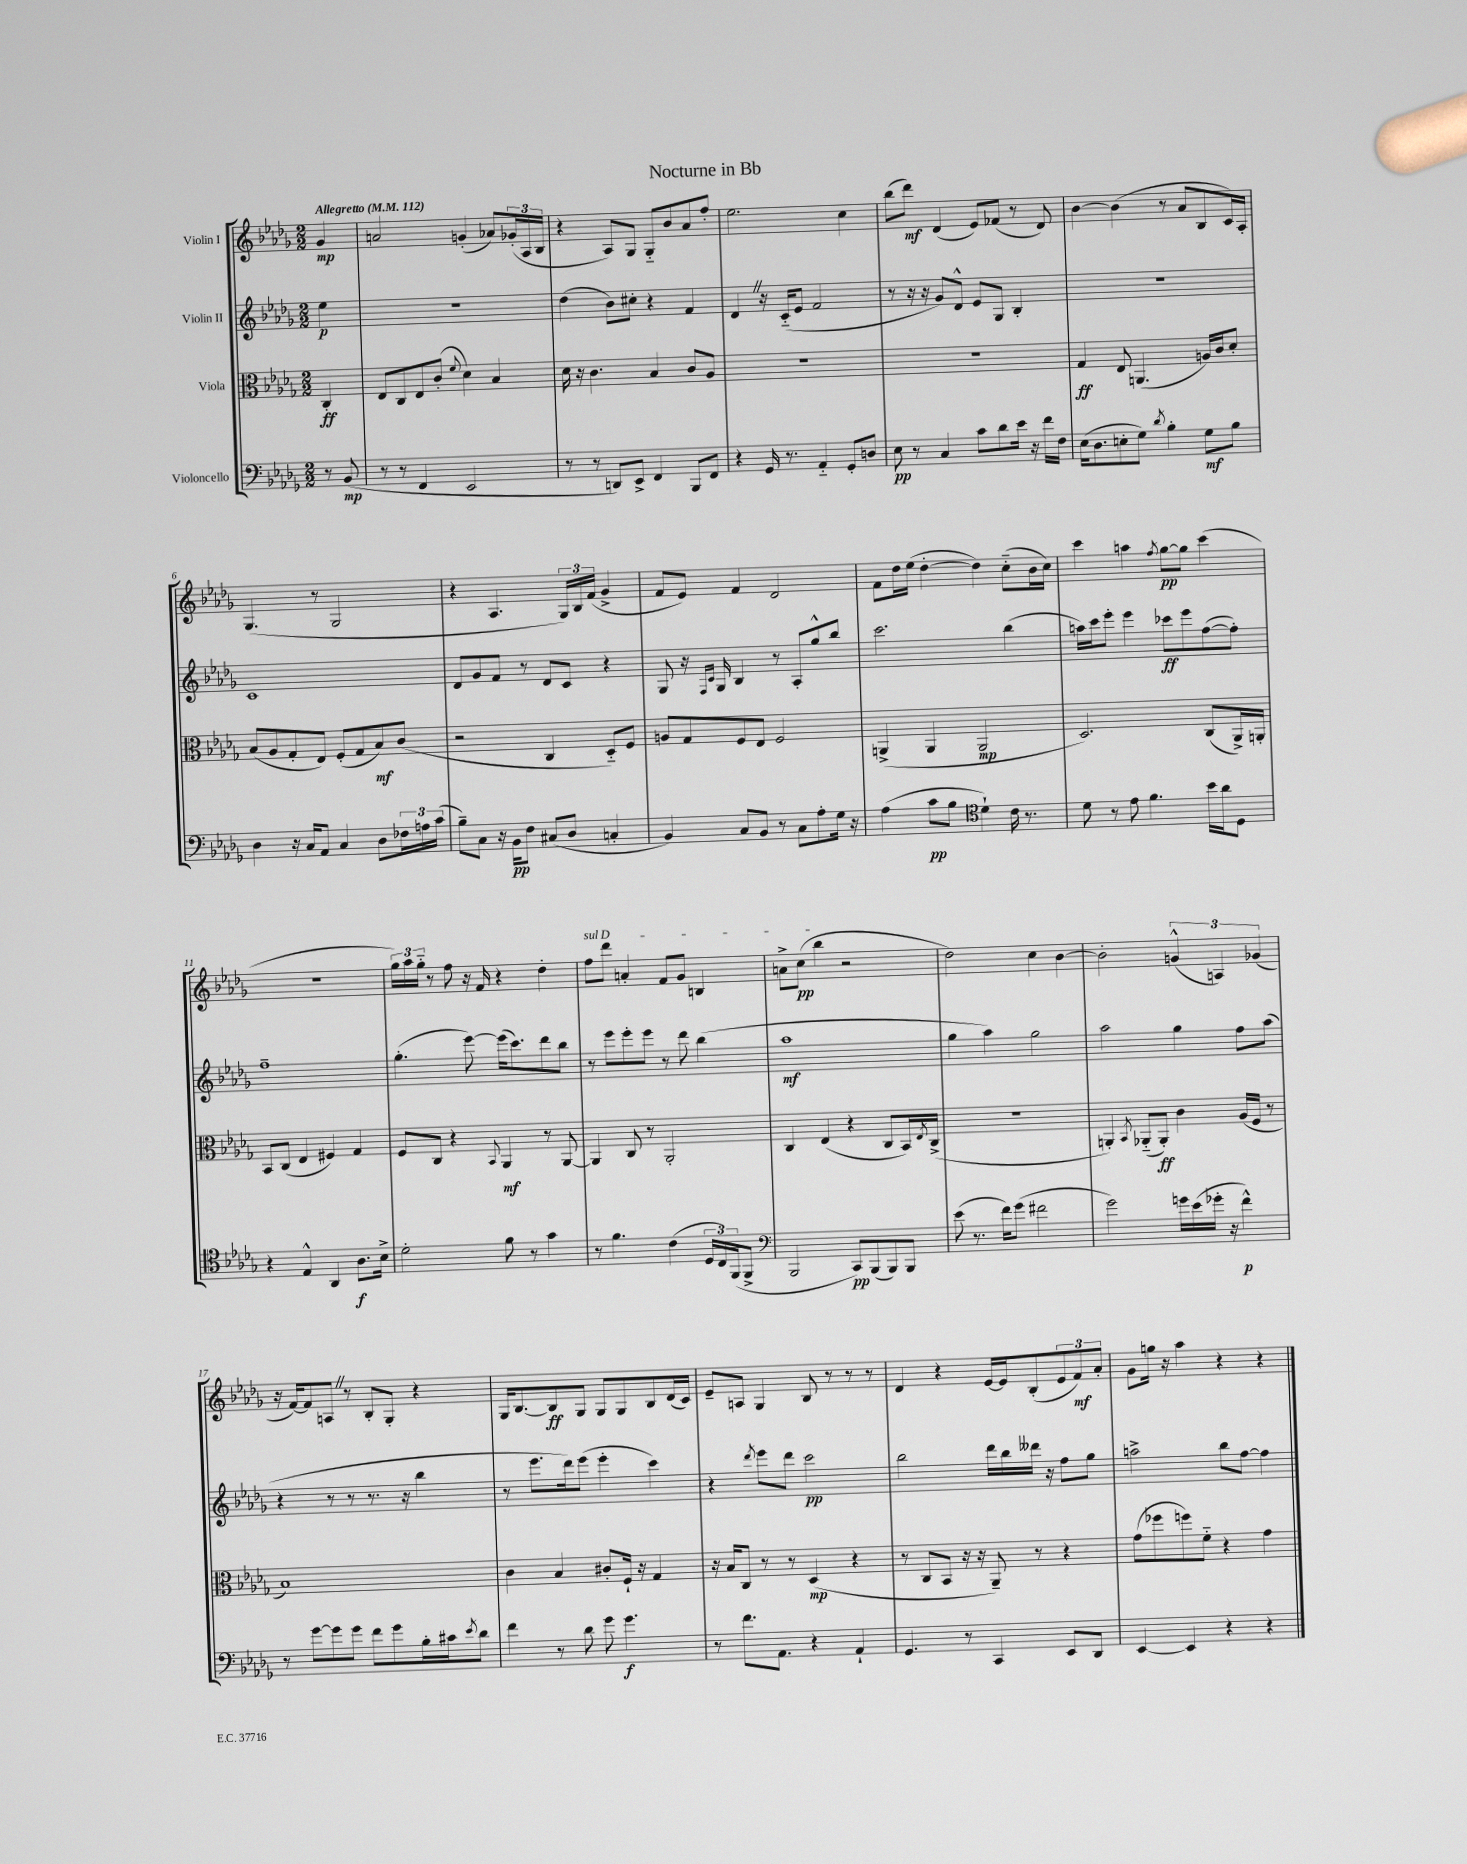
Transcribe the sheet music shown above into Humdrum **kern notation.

**kern	**kern	**kern	**kern
*staff4	*staff3	*staff2	*staff1
*clefF4	*clefC3	*clefG2	*clefG2
*k[b-e-a-d-g-]	*k[b-e-a-d-g-]	*k[b-e-a-d-g-]	*k[b-e-a-d-g-]
*M2/2	*M2/2	*M2/2	*M2/2
*MM112	*MM112	*MM112	*MM112
8r	4C'	4ee-	4g-
(8BB-	.	.	.
=	=	=	=
8r	8E-	1r	2a
8r	8C	.	.
4FF	8E-	.	.
.	(8c'	.	.
.	8qqf	.	.
2EE-	4d-)	.	(4g'
.	4B-	.	8a-)
.	.	.	(24g-'
.	.	.	24A-
.	.	.	24B-
=	=	=	=
8r	16d-	(4dd-	4r
.	16r	.	.
8r	4.c	.	.
8DD)	.	8b-)	8A-)
8EE-^	.	8cc#'	8G-
4FF	4B-	4r	8G-'~
.	.	.	8b-
8BBB-	8c	4f	8a-
8FF	8A-	.	8ff'
=	=	=	=
4r	1r	4d-	2.ee-
16GG-	.	16r	.
8.r	.	(16c'~	.
.	.	8e-	.
4AA-'~	.	2f	.
8GG-'	.	.	4cc
8D	.	.	.
=	=	=	=
8E-	1r	8r	(8bb-
8r	.	16r	8ddd-)
.	.	16r	.
4C	.	8g-)	(4d-
.	.	8d-^^	.
8c	.	8e-	8e-)
8d-	.	8G-	(8f-
16e-	.	4B-'	8r
16r	.	.	.
16f	.	.	8d-)
16F	.	.	.
=	=	=	=
(16E-	4G-	1r	[4b-
8.D-	.	.	.
8E'	8E-	.	(4b-]
8G-)	(4.AA	.	.
8qd-	.	.	.
4B-'	.	.	8r
.	.	.	8a-
8G-	16A)	.	8B-
.	16c	.	.
8B-	8d-'	.	16c)
.	.	.	16A-'
=	=	=	=
4D-	(8B-	1c	(4.G-
.	8A-	.	.
16r	8G-'	.	.
16C	.	.	.
8AA-	8E-)	.	8r
4C	(8F'	.	2G-
.	8G-	.	.
8D-	8B-)	.	.
24F-	(8c	.	.
24A	.	.	.
(24c	.	.	.
=	=	=	=
8B-~)	2r	8d-	4r
8C	.	8g-	.
16r	.	8f	4.A-
16BB-	.	.	.
8F	.	8r	.
(8C#	4C	8d-	.
8D-	.	8c	24G-)
.	.	.	24B-
.	.	.	(24f
4C'	8D-'~)	4r	4g-^
.	8F	.	.
=	=	=	=
4BB-)	8A	8G-	8f
.	8G-	16r	8e-)
.	.	16qqF	.
.	.	16qqc	.
.	.	16G-	.
8C	8F	4B-	4f
8BB-	8E-	.	.
8r	2F	8r	2d-
8C	.	8A-'	.
8A-'	.	8gg-^^	.
16G-	.	8bb-	.
16r	.	.	.
=	=	=	=
(4A-	(4AA^	2.ccc	8f
.	.	.	16dd-
.	.	.	(16ee-
8c	4AA	.	[4dd-'
8B-	.	.	.
*clefC4	*	*	*
4d-`)	2AA	.	4dd-])
16c	.	(4bb-	(8cc'~
8.r	.	.	.
.	.	.	16b-
.	.	.	16cc)
=	=	=	=
8d-	2.D-)	16aa)	4ccc
.	.	16ccc	.
8r	.	8eee-'	.
8e-	.	4eee-	4aa
4.f	.	.	.
.	.	.	8qff
.	.	8ccc-	[8gg-
.	.	8eee-	8gg-]
16b-	(8C	([8ff	(4ccc
16a-	.	.	.
8D-	16AA-^)	8ff'])	.
.	16AA'	.	.
=	=	=	=
4r	8BB-	1ff~	1r
.	(8C	.	.
4E-^^	4E-	.	.
4AA-	4F#)	.	.
8.A-	4G-	.	.
16B-^	.	.	.
=	=	=	=
2d-'	8F	(4.gg-'	24gg-)
.	.	.	24aa-
.	.	.	24gg-'~
.	8C	.	8r
.	4r	.	8ff
.	.	[8eee-)	16r
.	.	.	16f
.	8qqBB-	.	.
8f	4AA-	(16eee-]	4r
.	.	8.ccc)	.
8r	.	.	.
4g-	8r	8ddd-	4dd-'
.	[8AA-	8bb-	.
=	=	=	=
8r	4AA-]	8r	8ff
4.f	.	8eee-	8ddd-
.	8C	8eee-'	4a'
.	8r	8eee-	.
(4c	2AA-'	8r	8f
.	.	8ddd-	8g-
24D-	.	(4bb-	4B
24C)	.	.	.
(24FF	.	.	.
8FF^	.	.	.
=	=	=	=
*clefF4	*	*	*
2BBB-	4C	1aa-	8a^
.	.	.	(8cc
.	(4E-	.	4bb-
8CC)	4r	.	2r
(8BBB-	.	.	.
8BBB-)	8C	.	.
8BBB-	16BB-)	.	.
.	8qE-	.	.
.	(16C^	.	.
=	=	=	=
(8e-	1r	4gg-	2dd-)
8.r	.	.	.
.	.	4aa-)	.
16f)	.	.	.
(8g-	.	.	.
2f#	.	2gg-	4cc
.	.	.	[4b-
=	=	=	=
2g-)	4AA')	2aa-	2b-']
.	8qBB-	.	.
.	(8AA-'~	.	.
.	8AA-')	.	.
16g	4c	4gg-	(6g^^
(16e-	.	.	.
16g-'	.	.	.
.	.	.	6A)
16r	.	.	.
4f^^)	(16A-	8ff	.
.	16F	.	.
.	.	.	(6g-
.	8r	(8aa-	.
=	=	=	=
8r	1B-)	4r	16r
.	.	.	[16f)
[8g-	.	.	8f]
8g-]	.	8r	8A
8g-	.	8r	8r
8f	.	8.r	8B-'
8g-	.	.	8G-'
.	.	16r	.
16B-'	.	4bb-	4r
16c#	.	.	.
8qe-	.	.	.
8d-	.	.	.
=	=	=	=
4f	4c	8r	16G-
.	.	.	[8.B-
.	.	8.eee-	.
8r	4B-	.	8B-]
.	.	16ddd-)	.
8d-	.	(8eee-	8G-
8g-	8c#'	4eee-'	8G-
4.g-	16F`	.	8G-
.	16r	.	.
.	4G-	4ccc)	8B-
.	.	.	(16d-
.	.	.	16c)
=	=	=	=
8r	16r	4r	8e-~
.	16B-	.	.
8.f	8C	.	8A
.	.	8qddd-	.
.	8r	8eee-	4G-
8.AA-	.	.	.
.	8r	8ddd-	.
4r	(4D-	2ccc	8B-
.	.	.	8r
4AA-`	4r	.	8r
.	.	.	8r
=	=	=	=
4.GG-	8r	2bb-	4d-
.	8C	.	.
.	8BB-	.	4r
8r	16r	.	.
.	16r	.	.
4CC	8AA-~)	16ddd-	[16e-
.	.	16bb-	16e-]
.	8r	16ddd--	(8B-'
.	.	16r	.
8EE-	4r	8ff	12e-
.	.	.	12f)
8DD-	.	8gg-	.
.	.	.	12a-'
=	=	=	=
[4EE-	(8g-	2aa^	8g-
.	8ff-	.	16gg
.	.	.	16r
4EE-]	8ff)	.	4aa-
.	8f'~	.	.
4r	4r	8bb-	4r
.	.	[8ff	.
4r	4g-	4ff]	4r
==	==	==	==
*-	*-	*-	*-
